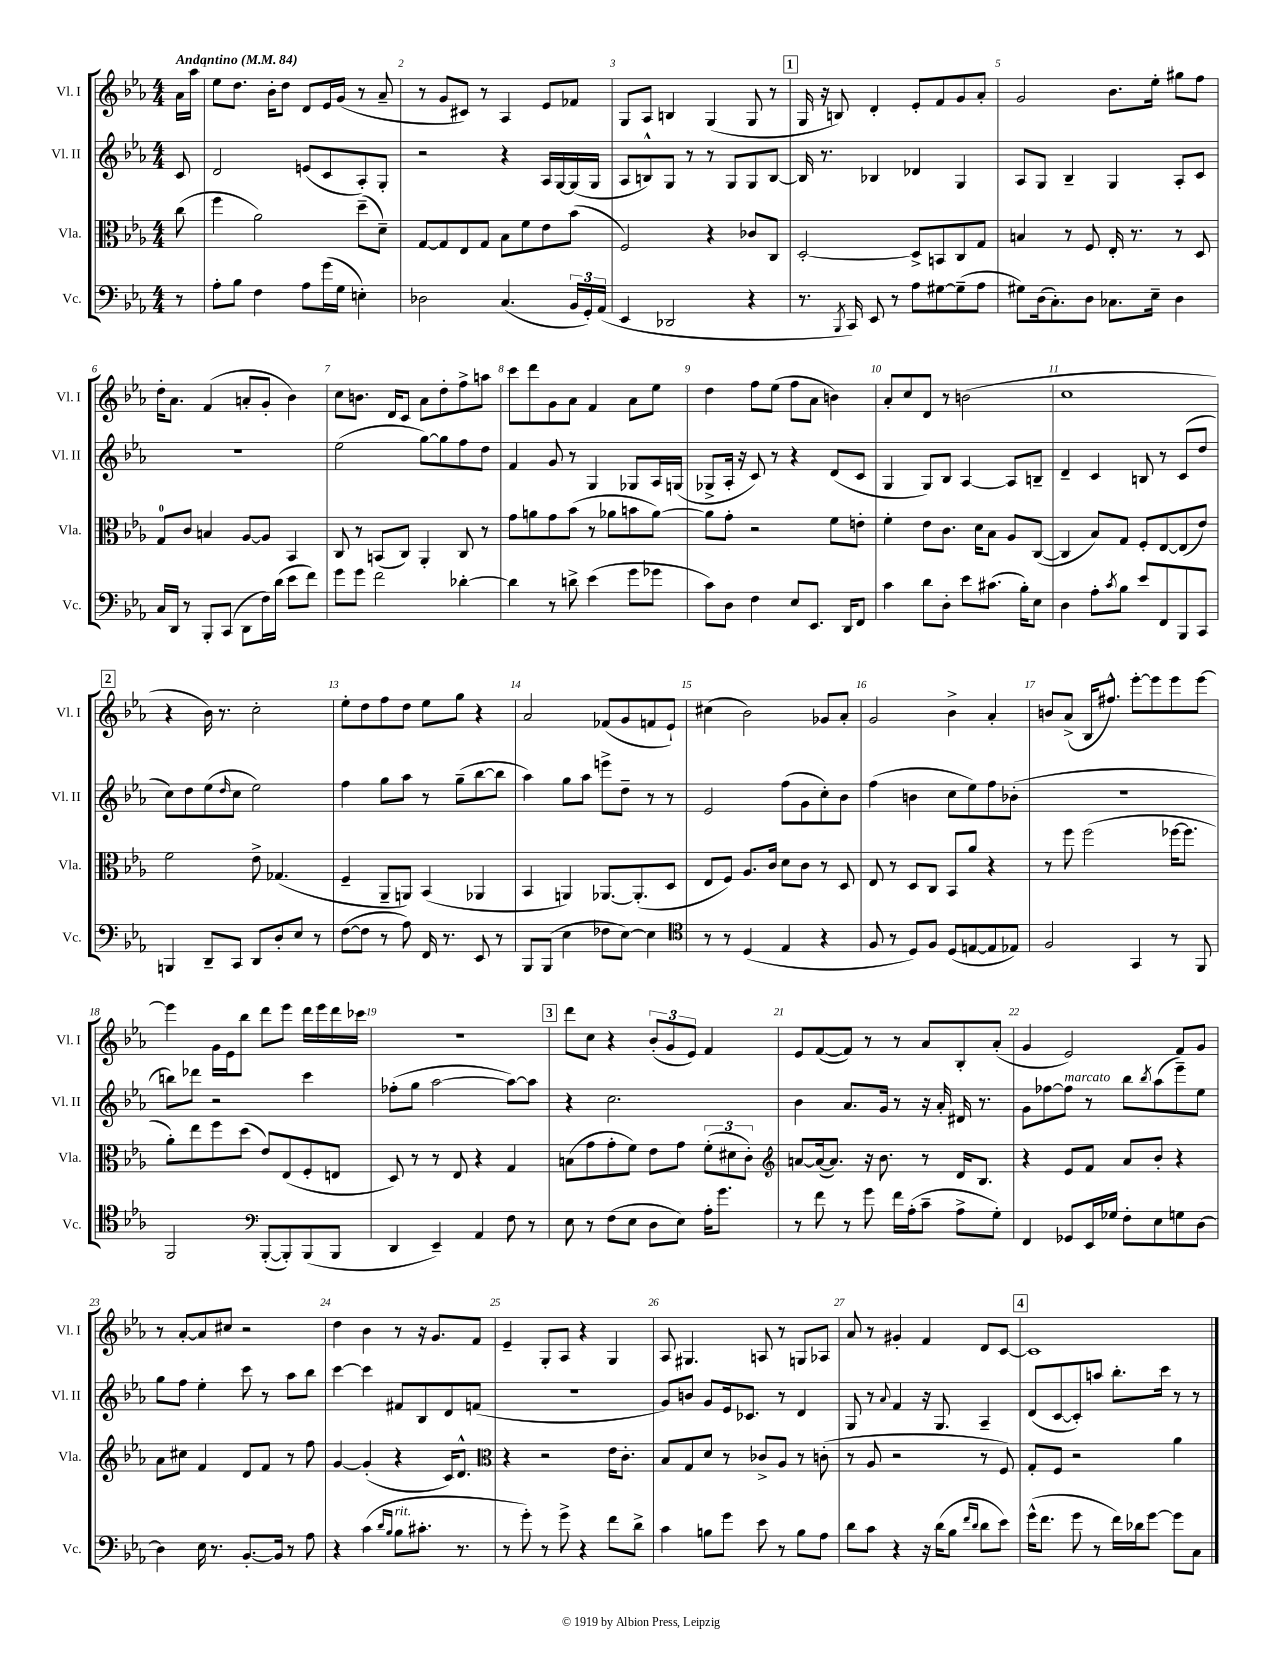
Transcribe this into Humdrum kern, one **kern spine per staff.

**kern	**kern	**kern	**kern
*staff4	*staff3	*staff2	*staff1
*clefF4	*clefC3	*clefG2	*clefG2
*k[b-e-a-]	*k[b-e-a-]	*k[b-e-a-]	*k[b-e-a-]
*M4/4	*M4/4	*M4/4	*M4/4
*MM84	*MM84	*MM84	*MM84
8r	(8cc	8c	16a-
.	.	.	16aa-
=	=	=	=
8A-'	4ff	2d	8ee-
8B-	.	.	8.dd
4F	2a-)	.	.
.	.	.	16b-'
.	.	.	8dd
8A-	.	(8e	8d
(16g	.	8c	16e-
16G	.	.	(16g
4E')	(8dd~	8A-')	8r
.	8d~)	8G'	8a-~
=	=	=	=
2D-	[8G	2r	8r
.	8G]	.	8g
.	8E-	.	8c#)
.	8G	.	8r
(4.C	8B-	4r	4A-
.	8f	.	.
.	8e-	16A-	8e-
.	.	[16G	.
24BB-	(8b-	(16G]	8f-
24GG')	.	.	.
.	.	16G	.
(24AA-	.	.	.
=	=	=	=
4EE-	2F)	8A-	8G
.	.	8B^^)	8A-
2DD-	.	8G	4B
.	.	8r	.
.	4r	8r	(4G
.	.	8G	.
4r	8c-	8G	8G
.	8C	[8B	8r
=	=	=	=
8.r	[2D'	16B]	16G
.	.	8.r	16r
.	.	.	8B)
8qBBB-	.	.	.
16CC)	.	.	.
8EE-	.	4B-	4d'
8r	.	.	.
8A-	8D^]	4d-	8e-'
[8G#	8BB	.	8f
(8G#~]	8C	4G	8g
8A-	8G	.	8a-'
=	=	=	=
8G#)	4B	8A-	2g
(16D	.	8G	.
8.C')	.	.	.
.	8r	4B-~	.
8D	8F	.	.
8.C-	16E-'	4G	8.b-
.	8.r	.	.
16E-~	.	.	16ee-'
4D	8r	8A-'	8gg#
.	8D	8c	8ff
=	=	=	=
16C	8G	1r	16dd'
16DD	.	.	8.a-
8r	8c	.	.
8BBB-'	4B	.	(4f
(8CC	.	.	.
8DD	[8A-	.	8a'
16F)	8A-]	.	8g'
(16d	.	.	.
8e-	4BB-	.	4b-)
8f)	.	.	.
=	=	=	=
8g	8C	(2ee-	8cc
8g	8r	.	8.b
2f	(8BB	.	.
.	.	.	16d
.	8C)	.	8c
.	4AA-'	[8gg)	8a-
.	.	8gg]	8dd'
[4d-'	8C	8ff	8ff^
.	8r	8dd	8aa
=	=	=	=
4d-]	8g	4f	8ccc
.	8a	.	8ddd
8r	8g	8g	8g
8d^	(8b-	8r	8a-
(4e-	8r	4G	4f
.	8a-	.	.
8g	8b	8G-	8a-
8g-	[8a-)	16A-	8ee-
.	.	(16G	.
=	=	=	=
8c)	8a-]	8G-^	4dd
8D	8g'	16A-'	.
.	.	16r	.
4F	2r	8c)	8ff
.	.	8r	(8ee-
8E-	.	4r	8ff
8.EE-	.	.	8a-
.	8f	(8d	4b)
16DD	.	.	.
8FF	8e'	8c	.
=	=	=	=
4c	4f'	4G	8a-'
.	.	.	8cc
8d	8e-	8G)	8d
8D'	8.c	8B-	8r
8e-	.	[4A-	(2b
.	16d	.	.
(8.c#	8B-	.	.
.	8A-	8A-]	.
16B-')	.	.	.
8E-	([8C	8B~	.
=	=	=	=
4D	4C]	4d~	1cc
8A-'	8B-)	4c	.
8qc	.	.	.
8B-	8G	.	.
8e-	8F'	8B	.
8FF	[8E-	8r	.
8BBB-	(8E-]	(8c	.
8CC	8e-)	8dd	.
=	=	=	=
4BBB	2f	8cc)	4r
.	.	8dd	.
8DD~	.	(8ee-	16b-)
.	.	.	8.r
.	.	16qqdd	.
8CC	.	8cc	.
8DD	8e-^	2ee-)	2cc'
8D'	(4.G-	.	.
8E-	.	.	.
8r	.	.	.
=	=	=	=
([8F	4F~	4ff	8ee-'
8F]	.	.	8dd
8r	8AA-~	8gg	8ff
8A-)	8AA)	8aa-	8dd
16FF	(4BB-	8r	8ee-
8.r	.	.	.
.	.	(8gg~	8gg
8EE-	4AA-	[8bb-	4r
8r	.	8bb-]	.
=	=	=	=
8BBB-	4BB-	4aa-)	2a-
(8BBB-	.	.	.
4E-	4AA)	8gg	.
.	.	8aa-	.
8F-	[8.AA-	8eee^	(8f-
[8E-)	.	8dd~	8g
.	(8.AA-']	.	.
4E-]	.	8r	8f
.	8D	8r	8e-`)
=	=	=	=
*clefC4	*	*	*
8r	8E-	2e-	(4cc#
8r	8F)	.	.
(4D	8.A-	.	2b-)
.	16c	.	.
4E-	8d	(8ff	.
.	8c	8g	.
4r	8r	8cc')	8g-
.	8D	8b-	8a-'
=	=	=	=
8F	8E-	(4ff	2g
8r	8r	.	.
8D)	8D	4b	.
8F	8C	.	.
(8D	8BB-	8cc	4b-^
[8E	8a-	8ee-)	.
8E]	4r	8ff	4a-'
8E-)	.	(8b-'	.
=	=	=	=
2F	8r	1r	8b
.	8ff	.	(8a-^
.	(2ff	.	16B-
.	.	.	8.ff#^^)
4GG	.	.	[8eee-'
.	.	.	8eee-]
8r	[16ff-	.	8eee-
.	8.ff-]	.	.
8FF	.	.	[8eee-
=	=	=	=
2FF	8a-')	8bb)	4eee-]
.	8ee-	8ddd-	.
.	8ff	2r	16g
.	.	.	16e-
.	(8dd	.	8bb-
*clefF4	*	*	*
([8BBB-'	8e-)	.	8ddd
8BBB-'])	(8E-	.	8eee-
(8BBB-	8F'	4ccc	16ddd
.	.	.	16eee-
8BBB-	8E	.	16ddd
.	.	.	16ccc-
=	=	=	=
4DD	8D)	(8ff-'	1r
.	8r	8gg	.
4EE-~)	8r	[2aa-	.
.	8E-	.	.
4AA-	4r	.	.
8F	4G	8aa-_)	.
8r	.	8aa-]	.
=	=	=	=
8E-	(8B	4r	8ddd
8r	8g	.	8cc
(8F	8g'	2.cc	4r
8E-	8f)	.	.
8D	8e-	.	(12b-'
.	.	.	12g
8E-)	8g	.	.
.	.	.	12e-)
16A-'	(12f'	.	4f
8.g	.	.	.
.	12d#	.	.
.	12c')	.	.
=	=	=	=
*	*clefG2	*	*
8r	[8a	4b-	8e-
8f	(16a_	.	([8f
.	8.a])	.	.
8r	.	8.a-	8f])
8g	16r	.	8r
.	8.b-	16g	.
16f	.	8r	8r
(16A-'	.	.	.
8c~	8r	16r	8a-
.	.	16a-'	.
8A-^	16d	16d#	8B-'
.	8.B-	8.r	.
8G')	.	.	(8a-'
=	=	=	=
4FF	4r	8g	4g
.	.	[8ff-	.
8GG-	8e-	8ff-]	2e-)
16EE-	8f	8r	.
16G-	.	.	.
8F'	8a-	8bb-	.
.	.	8qbb-	.
8E-	8b-'	(8aa-	.
8G	4r	8eee-~)	8f
[8D	.	8ee-	8g
=	=	=	=
4D]	8a-	8gg	8r
.	8cc#	8ff	[8a-'
16E-	4f	4ee-'	8a-]
8.r	.	.	.
.	.	.	8cc#
[8.BB-'	8d	8ccc	2r
.	8f	8r	.
16BB-]	.	.	.
8r	8r	8aa-	.
8A-	8ff	8bb-	.
=	=	=	=
4r	[4g	[4ccc	4dd
(4c	(4g']	4ccc]	4b-
16qqd	.	.	.
16qqB-	.	.	.
8B-	4r	8f#	8r
8.c#'	.	8B-	16r
.	.	.	8.g
.	16c)	8d	.
8.r	8.d^^	.	.
.	.	(8f	8f
=	=	=	=
*	*clefC3	*	*
8r	4r	1r	4e-~
8g')	.	.	.
8r	2r	.	8G'
8g^	.	.	8A-
4r	.	.	4r
8f	16e-	.	4G
.	8.c'	.	.
8d^	.	.	.
=	=	=	=
4c	8B-	8g)	8A-
.	8G	8b	4.G#
8B	8d	8g	.
8g	8r	16e-	.
.	.	8.c-	.
8e-	8c-^	.	8A
8r	8A-	8r	8r
8B	8r	4d	8G
8A-	(8c'	.	8A-
=	=	=	=
8d	8r	8G	8a-
8c	8A-	8r	8r
.	.	8qqa-	.
4r	2r	4f	4g#'
16r	.	16r	4f
(16d	.	8.G	.
8B-	.	.	.
16qqf	.	.	.
16qqd	.	.	.
8d	8r	4A-~	8d
8e-)	8F)	.	[8c
=	=	=	=
(16g^^	8G'	(8d	1c]
8.f	.	.	.
.	8F	[8c	.
8g	2r	8c'])	.
8r	.	8aa	.
16f)	.	8.bb-'	.
16d-	.	.	.
[8g	.	.	.
.	.	16ccc	.
8g]	4a-	8r	.
8C	.	8r	.
==	==	==	==
*-	*-	*-	*-
